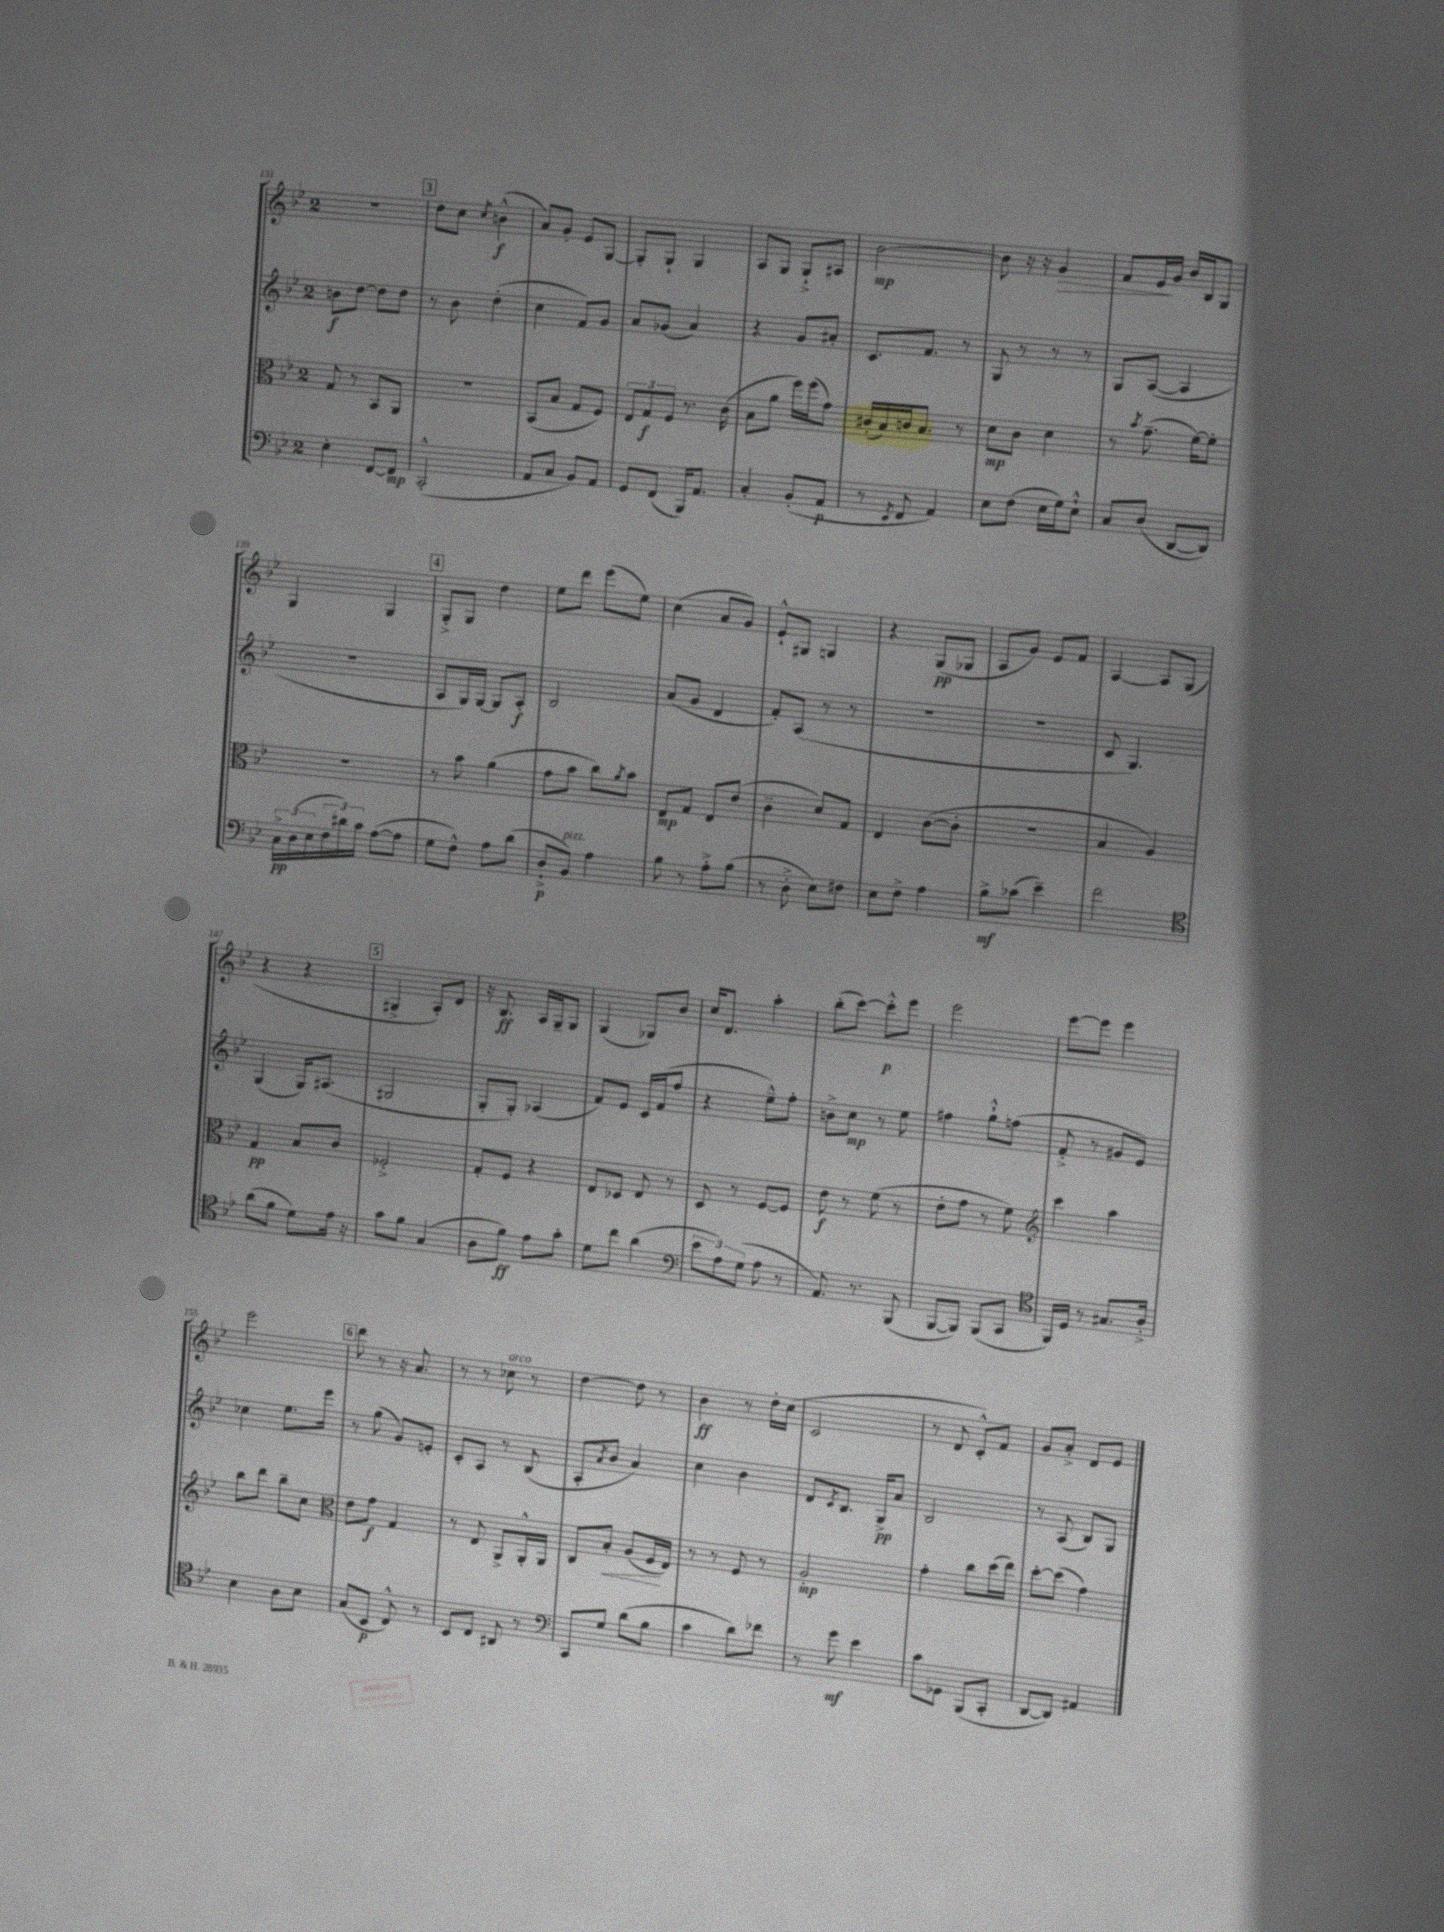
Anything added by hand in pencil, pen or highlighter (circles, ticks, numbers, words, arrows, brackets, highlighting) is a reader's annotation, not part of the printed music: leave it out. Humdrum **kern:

**kern	**kern	**kern	**kern
*staff4	*staff3	*staff2	*staff1
*clefF4	*clefC3	*clefG2	*clefG2
*k[b-e-]	*k[b-e-]	*k[b-e-]	*k[b-e-]
*M2/4	*M2/4	*M2/4	*M2/4
4E-'	8G	8b	2r
.	8r	[8dd	.
[8FF	8BB-	8dd]	.
8FF]	8AA	8dd	.
=	=	=	=
(2CC'^^	2r	8r	8dd
.	.	8b-	8cc
.	.	.	8qcc
.	.	(4dd'	(4b^^
=	=	=	=
8AA	(8BB-	4cc	8a)
8C	8B-	.	8g'
8BB-)	8G	8f)	8e-
8AA	8F)	8g	[8G
=	=	=	=
8GG	12E-	8a	8G']
.	12G	.	.
(8FF	.	(8g-	8G`
.	12F	.	.
16BBB-)	8.r	4a)	4G
8.AA	.	.	.
.	(16c	.	.
=	=	=	=
4C'	8B-	4r	8A
.	8a	.	8G
(8BB-'	16ff)	8g	8G`^
.	(16ff	.	.
8AA	8g)	8a#'	8A#
=	=	=	=
8r	(16c#'	8.c	[2b-
.	16B-)	.	.
8qEE-	.	.	.
8FF	16c	.	.
.	8.B-	8.f	.
4AA)	.	.	.
.	8r	8r	.
=	=	=	=
8E-	8d	8G	8b-]
(8F	8c	8r	16r
.	.	.	16r
16E-	4d	8r	4g
16G)	.	.	.
8E-`^^	.	8r	.
=	=	=	=
8C	8r	8G	8f
.	8qb-	.	.
(8D	(8.g~	([8A	16e-
.	.	.	16g
[8DD	.	4A]	16b-
.	[16f)	.	16B-
8DD])	8f']	.	8G
=	=	=	=
24C^	2r	2r	4G
(24D	.	.	.
24E-	.	.	.
24F	.	.	.
24d#)	.	.	.
24c	.	.	.
([8A	.	.	4G
8A]	.	.	.
=	=	=	=
8G	8r	8A	8G'^
8F^^)	8b-	16G)	8G
.	.	[16G	.
8A	(4a	8G]	4dd
(8d	.	8A'	.
=	=	=	=
8D`^	8g	2B-	8ee-
8BB-)	8b-	.	8ddd
4A	8cc)	.	(8eee-
.	8qa	.	.
.	8b-	.	8ee-)
=	=	=	=
8B-	8E-	(8a	(4cc
8r	8G	8g	.
8A'^	8E-	4d	8a
(8B-	(8e-	.	8g)
=	=	=	=
8r	4c~	8f')	8e-`^^
8D'^	.	(8A	8G#
8E-)	8d)	8r	4G
8F#	8G	8r	.
=	=	=	=
8E-	4E-	2r	4r
8F^	.	.	.
4A	([8c	.	(8G
.	8c']	.	8G-
=	=	=	=
8B-^	2r	2r	8A
(8c-	.	.	8g)
4e-~)	.	.	8e-
.	.	.	8f
=	=	=	=
2f	4B-	8c	[4A
.	.	4.G)	.
.	4A)	.	8A]
.	.	.	(8G
=	=	=	=
*clefC4	*	*	*
(8a	4G	(4G	4r
8f	.	.	.
8d)	8B-	16G)	4r
.	.	(8.A#	.
16e-	8c	.	.
16r	.	.	.
=	=	=	=
8g	2F-'^	2G#	4G#^
8f	.	.	.
(4G	.	.	8A')
.	.	.	8d
=	=	=	=
8A	8G'	8G'	16r
.	.	.	8.B-
8f)	8F	8G')	.
8e-	4r	(4A-	16A
.	.	.	16G~
8g'	.	.	8G
=	=	=	=
8d	8E-	8f)	(4G
8cc	8D-	8e-	.
(4a	8E-	16c	8G-)
.	.	(16f	.
.	8r	8ff	8b-
=	=	=	=
*clefF4	*	*	*
12e-	8D	4r	16cc
.	.	.	8.d
12A)	.	.	.
.	8r	.	.
(12G	.	.	.
8A	[8F	8ee-~^^)	4aa'
8r	8F]	8ff'	.
=	=	=	=
8.AA)	8e-	8b^	(8bb-'
.	8r	8cc	[8ccc)
8.r	.	.	.
.	(8f	8r	8ccc'^^]
(8BBB-	8r	8ee-	8eee-
=	=	=	=
[8BBB-	8e-'	4ff#	2eee-
8BBB-])	8g	.	.
(8BBB-	8r	8gg`^^	.
8CC	8f)	(8ff	.
=	=	=	=
*clefC4	*clefG2	*	*
16FF)	4ccc	8f'^	[8eee-
16D	.	.	.
8r	.	8r	8eee-]
8.G#	4aa	8g#	4eee-
.	.	8e-)	.
16A'^	.	.	.
=	=	=	=
4B-	8bb-	4cc-	2eee-
.	8ddd	.	.
8A	8bb-~	8.ee-	.
8B-	8cc	.	.
.	.	16eee-	.
=	=	=	=
*	*clefC3	*	*
(8G	8e-	8r	8ddd
8BB-	8g	(8gg	8r
8C^^)	4G	8g)	16r
.	.	.	8.a
8r	.	8e'	.
=	=	=	=
8BB-	8r	8c'	8r
8C	8E-	8A	8r
8AA#	8AA^	8r	8cc-
8r	16AA'^^	(8B-	8r
.	16AA	.	.
=	=	=	=
*clefF4	*	*	*
8CC	8C	8A'	[4dd
.	.	8qa	.
8G	8B-'	8b-	.
(8d	(8A	4a)	8dd]
8B-	16F	.	8r
.	16E-)	.	.
=	=	=	=
4c	8r	4cc	4b-
.	8r	.	.
8d)	8F	4b-	8r
8f-	8r	.	16dd'
.	.	.	(16cc
=	=	=	=
8r	2A'	8d	2c
.	.	8qc	.
8g	.	8.B-	.
4e-	.	.	.
.	.	16G^	.
.	.	8a	.
=	=	=	=
8c	4g'	2B-	8r
8GG-	.	.	8d
(8BBB-	8cc	.	8c'^^)
8CC'	(16dd	.	8f
.	16ee-)	.	.
=	=	=	=
[8DD	[8dd'	8r	8g
8DD])	(8dd]	(8A	8a'^
4AA#	4g)	8B-)	8d
.	.	8G	8e-
==	==	==	==
*-	*-	*-	*-
